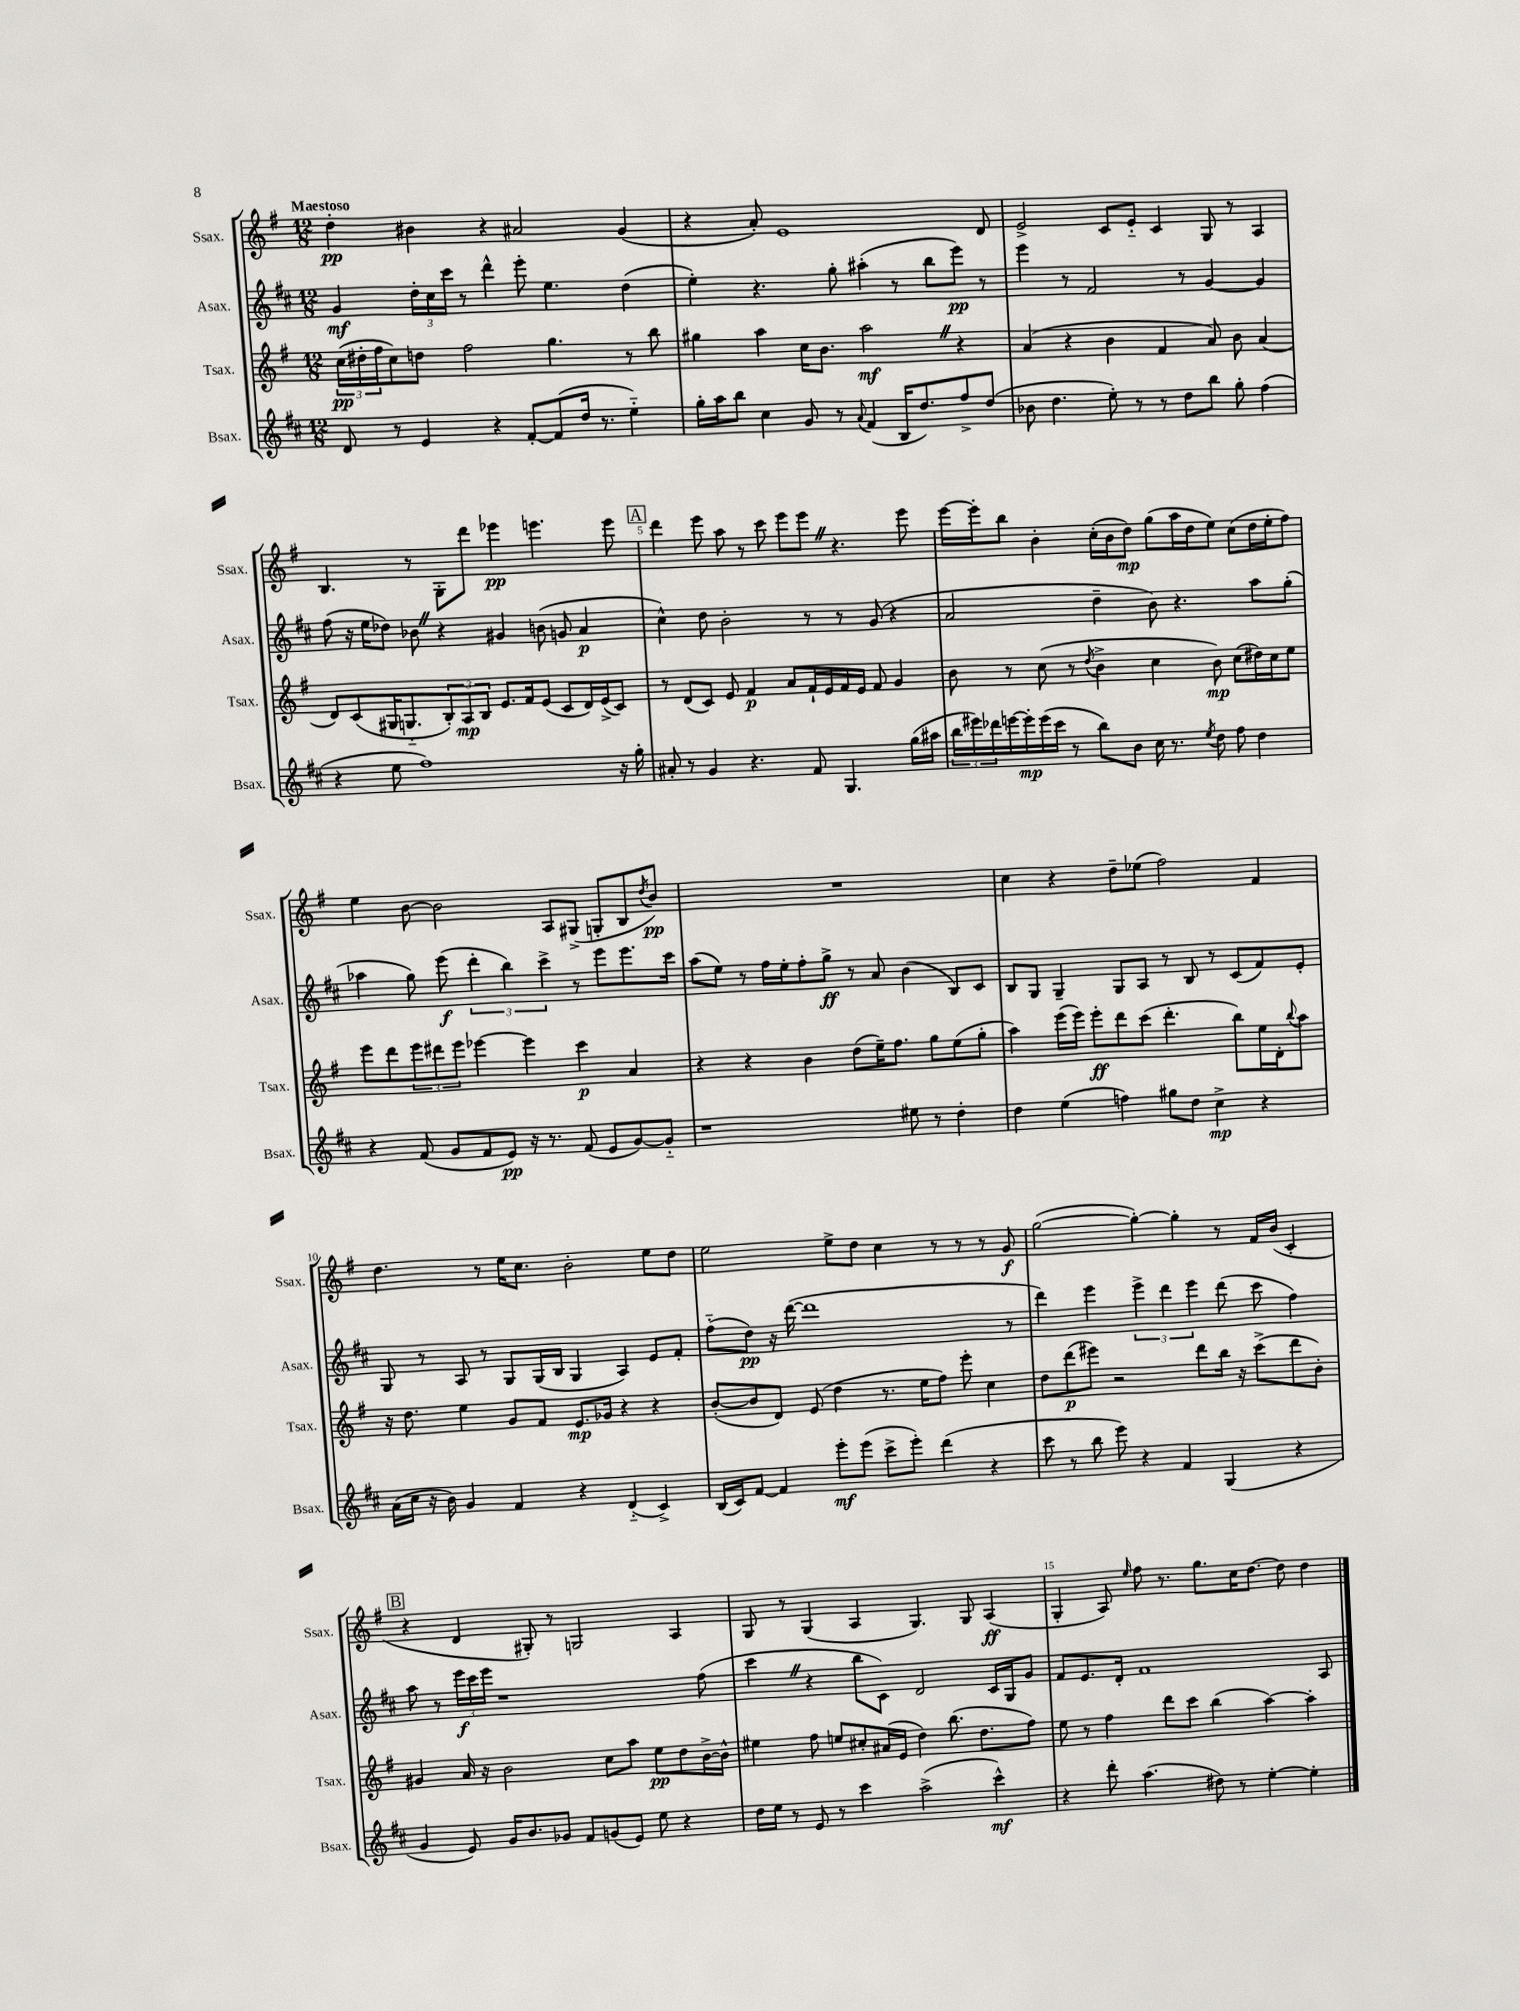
<<
\new StaffGroup <<
\new Staff = "s0" \with { instrumentName = "Ssax." shortInstrumentName = "Ssax." } {
    \clef treble \key g \major \numericTimeSignature \time 12/8 \tempo "Maestoso"
    d''4-.\pp bis'4 r4 ais'2 g'4( |
    r4 a'8-.) e'1 d'8 |
    e'2-> c'8 e'8-_ c'4 g8 r8 a4 |
    b4. r8 g8-. d'''8 ees'''4\pp e'''4. e'''8 |
    \mark \markup { \box "A" } d'''4 e'''8 a''8 r8 c'''8 e'''8 e'''8 \once \override BreathingSign.text = \markup { \musicglyph "scripts.caesura.straight" } \breathe r4. e'''8 |
    e'''16~ e'''16-. b''8 b'4-. c''16-.( b'16 d''8\mp) g''8( a''16 d''16 e''8) c''8( d''16 e''16-. fis''8) |
    e''4 b'8~ b'2 a8 gis8->( g8-. b8 \acciaccatura { d''8 } b'8\pp) |
    R1. |
    c''4 r4 d''8-- ees''8( fis''2) fis'4 |
    d''4. r8 e''16 c''8. b'2-. e''8 d''8 |
    e''2 e''8-> d''8 c''4 r8 r8 r8 g'8\f |
    g''2~( g''4~-.) g''4-. r8 fis'16 b'16( c'4-. |
    \mark \markup { \box "B" } r4 d'4 gis8-.) r8 g2 a4 |
    g8 r8 g4( a4 g4.) g8 a4\ff( |
    g4-. a8) \grace { e''16 } fis''8 r8. g''8. c''16 d''8.~ d''8 d''4 \bar "|." |
}
\new Staff = "s1" \with { instrumentName = "Asax." shortInstrumentName = "Asax." } {
    \clef treble \key d \major \numericTimeSignature \time 12/8
    g'4\mf \tuplet 3/2 { d''16-. cis''16 cis'''16 } r8 d'''4-^ e'''8-. e''4. d''4( |
    e''4-.) r4. g''8-. ais''4-.( r8 b''8 e'''8\pp) r8 |
    e'''4 r8 fis'2 r8 g'4~ g'4 |
    fis''8( r16 e''16 des''8) bes'8 \once \override BreathingSign.text = \markup { \musicglyph "scripts.caesura.straight" } \breathe r4 gis'4 b'8( g'8 a'4\p |
    \mark \markup { \box "A" } cis''4-^) d''8 b'2-. r8 r8 g'8( r4 |
    a'2 d''4-- b'8) r4. a''8 g''8-.( |
    aes''4 g''8) e'''8\f( \tuplet 3/2 { d'''4-. b''4) cis'''4-> } r8 e'''8 e'''8. cis'''16 |
    a''8( e''8) r8 fis''16 e''16-. fis''8-. g''8->\ff r8 a'8 b'4( b8) cis'8 |
    b8 g8 g4-- g8 a8 r8 b8 r8 cis'8( fis'8) e'8-. |
    g8 r8 a8 r8 g8 g16( b16 g4 a4) e'8 fis'8-. |
    fis''8-_( d''8\pp) r16 d'''16~( d'''1 r8 |
    d'''4) e'''4 \tuplet 3/2 { e'''4-> d'''4 e'''4 } d'''8( cis'''8 fis''4) |
    \mark \markup { \box "B" } a''8 r8 \tuplet 3/2 { e'''16\f cis'''16 e'''16 } r1 fis''8( |
    cis'''4 \once \override BreathingSign.text = \markup { \musicglyph "scripts.caesura.straight" } \breathe r4 b''8 cis'8) d'2 cis'16 g16 g'8 |
    fis'8 e'8. d'16-. fis'1 a8 \bar "|." |
}
\new Staff = "s2" \with { instrumentName = "Tsax." shortInstrumentName = "Tsax." } {
    \clef treble \key g \major \numericTimeSignature \time 12/8
    \tuplet 3/2 { c''16\pp( dis''16-. fis''16 } c''8) d''8 fis''2 g''4. r8 b''8 |
    gis''4 a''4 c''16 b'8. a''2\mf \once \override BreathingSign.text = \markup { \musicglyph "scripts.caesura.straight" } \breathe r4 |
    a'4( r4 b'4 fis'4 a'8) b'8 a'4( |
    d'8) c'8( gis16 g8.-_ \tuplet 3/2 { b8-.) a8\mp b8 } e'8. fis'16 e'8( c'8 d'16) e'16->( c'8) |
    \mark \markup { \box "A" } r8 d'8( c'8) e'8 fis'4\p a'8 fis'16-! e'16 fis'16 e'16 fis'8 g'4 |
    b'8 r8 c''8( r8 \acciaccatura { d''8 } b'4-> c''4 b'8\mp) c''8( dis''16) c''16 e''8 |
    e'''8 d'''8 \tuplet 3/2 { e'''8 dis'''8 e'''8 } ees'''4~ ees'''4 c'''4\p a'4 |
    r4 r4 b'4 d''8( e''16--) fis''8. g''8 e''8( g''8-. |
    a''4) e'''16( e'''16) e'''8-.\ff d'''8 c'''8( d'''4.-. b''8) e''16 d'16-. \appoggiatura { b''8 } a''8 |
    r16 d''8. e''4 g'8 fis'8 e'8.\mp ges'16 r4 r4 |
    b'8~-.( b'8 d'8) e'8( d''4 r8. e''16 fis''8) e'''8-. c''4 |
    d''8 d'''8\p( eis'''8) r2 d'''8 b''16 r16 c'''8->( d'''8 b'8-.) |
    \mark \markup { \box "B" } gis'4 a'16 r16 b'2 c''8 a''8 e''8\pp d''8 b'16~-> b'16-^ |
    eis''4 fis''8 e''8 cis''8-. ais'16( e'16 d''4) b''8.( d''8. fis''8) |
    e''8 r8 fis''4 d'''8 c'''8 b''4( a''4~) a''4-. \bar "|." |
}
\new Staff = "s3" \with { instrumentName = "Bsax." shortInstrumentName = "Bsax." } {
    \clef treble \key d \major \numericTimeSignature \time 12/8
    d'8 r8 e'4 r4 fis'8~-. fis'8( d''16 r8. e''4-_) |
    g''16-. a''16 b''8 cis''4 g'8 r8 \appoggiatura { a'8 } fis'4( b16 d''8.) fis''8-> d''8( |
    bes'8 d''4. e''8-.) r8 r8 d''8 b''8 g''8-. fis''4( |
    r4 e''8 fis''1) r16 g''16-. |
    \mark \markup { \box "A" } ais'8-. r8 g'4 r4. fis'8 g4. g''16( ais''16 |
    \tuplet 3/2 { b''16 eis'''16) des'''16 } e'''16~ e'''16-.\mp e'''16( cis'''16 r8 b''8) b'8 cis''16 r8. \acciaccatura { e''8 } d''8 fis''8 d''4 |
    r4 fis'8( g'8 fis'8 e'8\pp) r16 r8. fis'8( e'8 g'8~) g'8-_ |
    r1 eis''8 r8 d''4-. |
    d''4 e''4( f''4) gis''8 d''8 cis''4->\mp r4 |
    a'16( cis''16 r16 b'16) g'4 fis'4 r4 d'4-_( cis'4->) |
    b16( cis'16) fis'8~ fis'4 e'''8-.\mf e'''8( cis'''8-> e'''8-.) d'''4( r4 |
    cis'''8 r8 b''8 e'''8) r4 fis'4 g4( r4 |
    \mark \markup { \box "B" } g'4 e'8) g'16 b'8. ges'8 fis'8 g'8( e'8) e''8 r4 |
    d''16 e''16 r8 e'8 r8 cis'''4 a''2->( cis'''4-^\mf) |
    r4 d'''8-. a''4.( dis''8) r8 e''4~-. e''4-. \bar "|." |
}
>>
>>
\layout { \context { \Score \override BarNumber.break-visibility = ##(#f #t #t) barNumberVisibility = #(every-nth-bar-number-visible 5) } }
